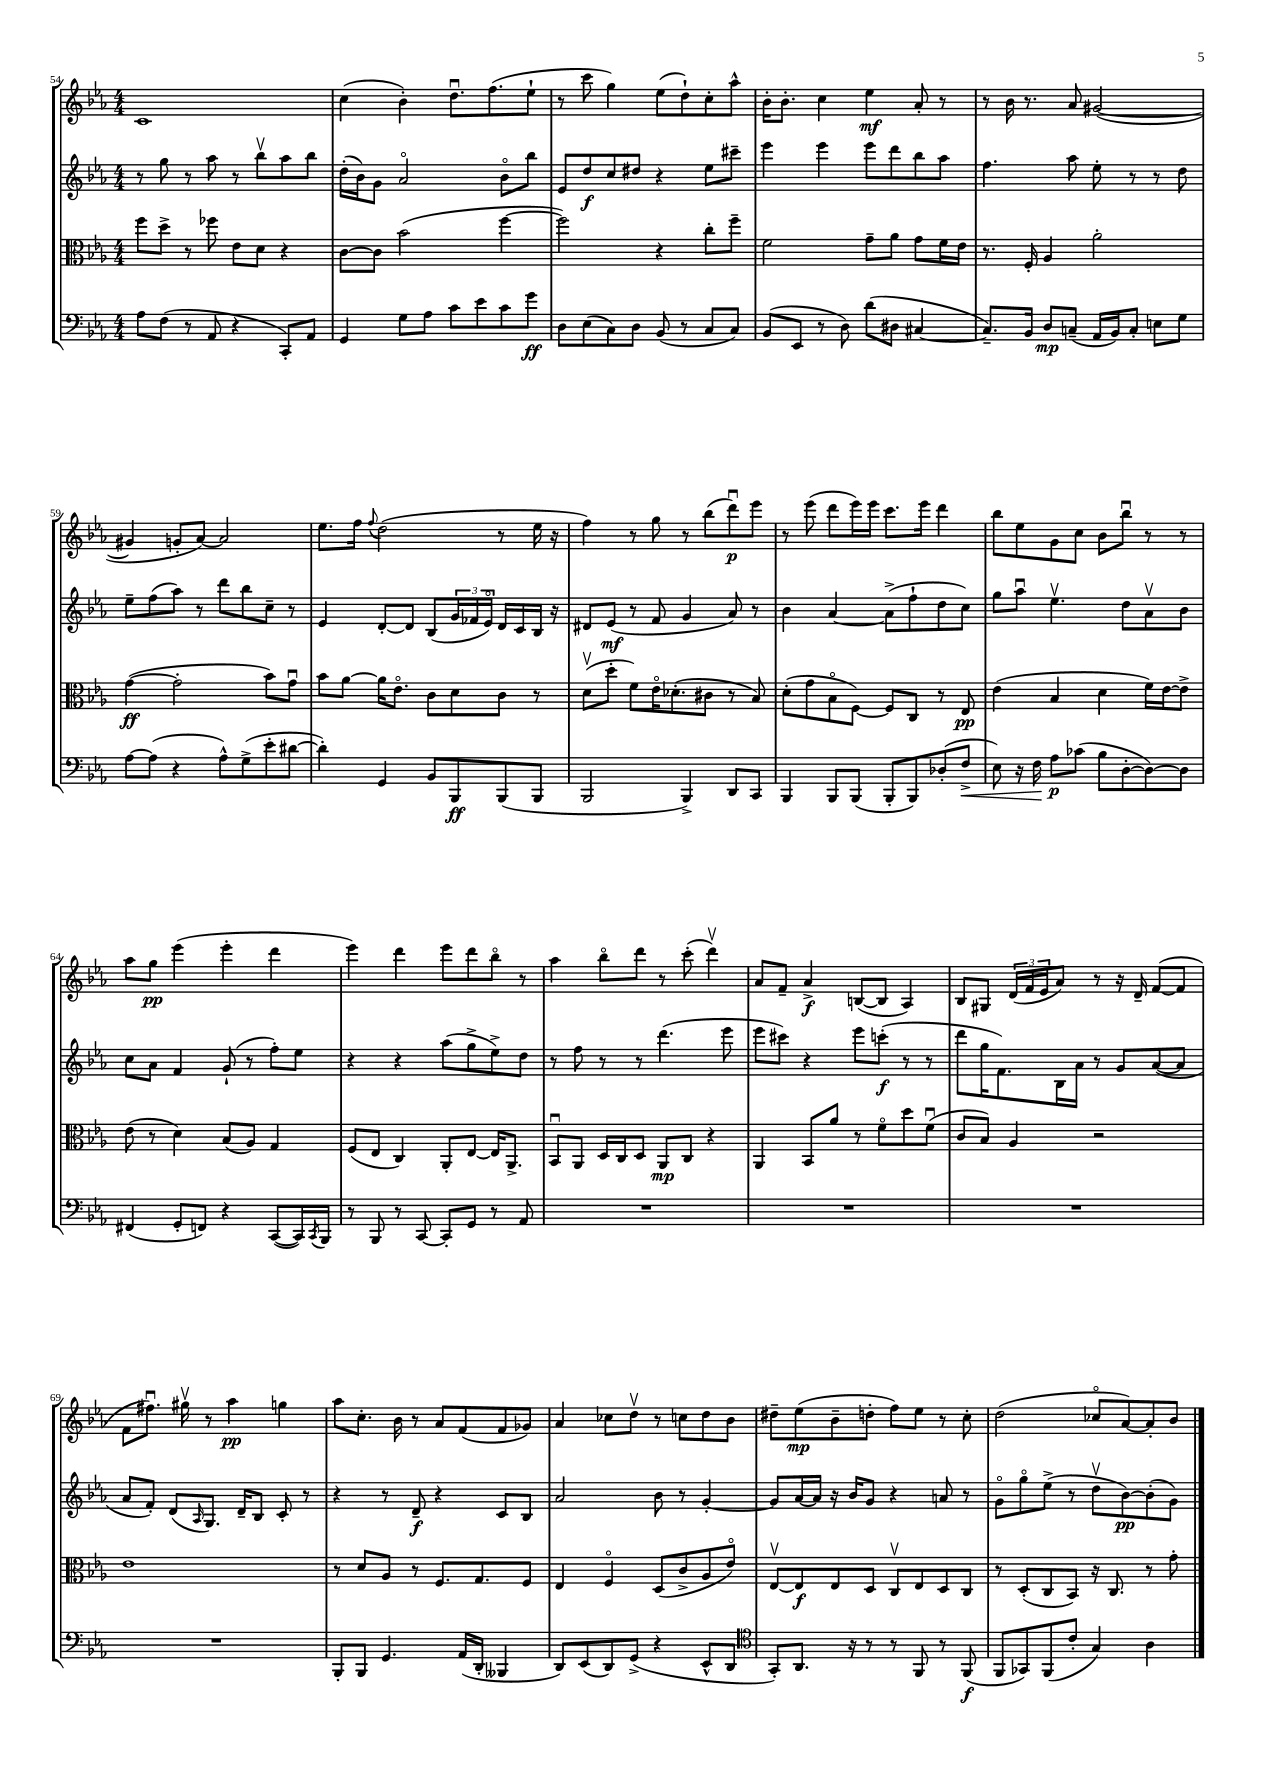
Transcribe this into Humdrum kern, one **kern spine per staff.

**kern	**dynam	**kern	**dynam	**kern	**dynam	**kern	**dynam
*part4	*part4	*part3	*part3	*part2	*part2	*part1	*part1
*staff4	*staff4	*staff3	*staff3	*staff2	*staff2	*staff1	*staff1
*clefF4	*	*clefC3	*	*clefG2	*	*clefG2	*
*k[b-e-a-]	*	*k[b-e-a-]	*	*k[b-e-a-]	*	*k[b-e-a-]	*
*M4/4	*	*M4/4	*	*M4/4	*	*M4/4	*
=54	=54	=54	=54	=54	=54	=54	=54
8A-\L	.	8ff\L	.	8r	.	1c	.
(8F\J	.	8dd^\J	.	8gg\	.	.	.
8r	.	8r	.	8r	.	.	.
8AA-/	.	8ff-X\	.	8aa-\	.	.	.
4r	.	8e-\L	.	8r	.	.	.
.	.	8d\J	.	8bb-v\L	.	.	.
8CC'/L)	.	4r	.	8aa-\	.	.	.
8AA-/J	.	.	.	8bb-\J	.	.	.
=55	=55	=55	=55	=55	=55	=55	=55
4GG/	.	[8c\L	.	(16dd'\LL	.	(4cc\	.
.	.	.	.	16b-\J)	.	.	.
.	.	8c\J]	.	8g\J	.	.	.
8G\L	.	(2b-\	.	2a-/	.	4b-'\)	.
8A-\J	.	.	.	.	.	.	.
8c\L	.	.	.	.	.	8.ddu\L	.
8e-\	.	.	.	.	.	.	.
.	.	.	.	.	.	(8.ff\	.
8c\	.	[4ff\	.	8b-\L	.	.	.
8g\J	ff	.	.	8bb-\J	.	8ee-`\J	.
=56	=56	=56	=56	=56	=56	=56	=56
8D\L	.	2ff\])	.	8e-/L	.	8r	.
(8E-\	.	.	.	8dd/	f	8ccc\	.
8C\)	.	.	.	8cc/	.	4gg\)	.
8D\J	.	.	.	8dd#X/J	.	.	.
(8BB-/	.	4r	.	4r	.	(8ee-\L	.
8r	.	.	.	.	.	8dd`\)	.
8C/L	.	8cc'\L	.	8ee-\L	.	8cc'\	.
8C/J)	.	8ff~\J	.	8ccc#X~\J	.	8aa-^^\J	.
=57	=57	=57	=57	=57	=57	=57	=57
(8BB-/L	.	2f\	.	4eee-\	.	16b-'\KL	.
.	.	.	.	.	.	8.b-'\J	.
8EE-/J	.	.	.	.	.	.	.
8r	.	.	.	4eee-\	.	4cc\	.
8D\)	.	.	.	.	.	.	.
(8d\L	.	8g~\L	.	8eee-\L	.	4ee-\	mf
8D#X\J	.	8a-\J	.	8ddd\	.	.	.
[4C#X/	.	8g\L	.	8bb-\	.	8a-'/	.
.	.	16f\L	.	8aa-\J	.	8r	.
.	.	16e-\JJ	.	.	.	.	.
=58	=58	=58	=58	=58	=58	=58	=58
8.C#~/L])	.	8.r	.	4.ff\	.	8r	.
.	.	.	.	.	.	16b-\	.
16BB-/Jk	.	16F'/	.	.	.	8.r	.
8D/L	mp	4A-/	.	.	.	.	.
(8Cn~/J	.	.	.	8aa-\	.	8a-/	.
16AA-/LL	.	2a-'\	.	8ee-'\	.	([2g#X/	.
16BB-/J)	.	.	.	.	.	.	.
8C'/J	.	.	.	8r	.	.	.
8En\L	.	.	.	8r	.	.	.
8G\J	.	.	.	8dd\	.	.	.
!!LO:LB:g=z
=59	=59	=59	=59	=59	=59	=59	=59
[8A-\L	.	([4g\	ff	8ee-~\L	.	4g#X/]	.
(8A-\J]	.	.	.	(8ff\	.	.	.
4r	.	2g'\]	.	8aa-\J)	.	8gn'/L	.
.	.	.	.	8r	.	[8a-/J)	.
8A-^^\L)	.	.	.	8ddd\L	.	2a-/]	.
(8G^\	.	.	.	8bb-\	.	.	.
8e-'\	.	8b-\L)	.	8cc~\J	.	.	.
[8d#X\J	.	8gu\J	.	8r	.	.	.
=60	=60	=60	=60	=60	=60	=60	=60
4d#'\])	.	8b-\L	.	4e-/	.	8.ee-\L	.
.	.	[8a-\J	.	.	.	.	.
.	.	.	.	.	.	16ff\Jk	.
.	.	.	.	.	.	8qqff/	.
4GG/	.	16a-\KL]	.	[8d'/L	.	(2dd\	.
.	.	8.e-\J	.	.	.	.	.
.	.	.	.	8d/J]	.	.	.
8BB-/L	.	8c\L	.	(8B-/L	.	.	.
8BBB-/	ff	8d\	.	24g/L	.	.	.
.	.	.	.	24f-X/	.	.	.
.	.	.	.	24e-/JJ)	.	.	.
(8BBB-/	.	8c\J	.	16d/LL	.	8r	.
.	.	.	.	16c/	.	.	.
8BBB-/J	.	8r	.	16B-/JJ	.	16ee-\	.
.	.	.	.	16r	.	16r	.
=61	=61	=61	=61	=61	=61	=61	=61
2BBB-/	.	(8dv\L	.	8d#X/L	.	4ff\)	.
.	.	8dd'\J	.	(8e-/J	mf	.	.
.	.	8f\L)	.	8r	.	8r	.
.	.	16e-\K	.	8f/	.	8gg\	.
.	.	(8.d-X'\	.	.	.	.	.
4BBB-^/)	.	.	.	4g/	.	8r	.
.	.	8c#X\J	.	.	.	(8bb-\L	.
8DD/L	.	8r	.	8a-/)	.	8dddu\)	p
8CC/J	.	8B-/)	.	8r	.	8eee-\J	.
=62	=62	=62	=62	=62	=62	=62	=62
4BBB-/	.	(8d'\L	.	4b-\	.	8r	.
.	.	8g\	.	.	.	(8eee-\	.
8BBB-/L	.	8B-\	.	[4a-/	.	8ddd\L	.
(8BBB-/J	.	[8F\J)	.	.	.	16eee-\L)	.
.	.	.	.	.	.	16eee-\JJ	.
8BBB-'/L	.	8F/L]	.	(8a-^\L]	.	8.ccc\L	.
8BBB-/)	.	8C/J	.	8ff`\	.	.	.
.	.	.	.	.	.	16eee-\Jk	.
(8D-X'/	.	8r	.	8dd\	.	4ddd\	.
!	!LO:HP:b	!	!	!	!	!	!
8F^/J	<	8E-/	pp	8cc\J)	.	.	.
=63	=63	=63	=63	=63	=63	=63	=63
8E-\)	.	(4e-\	.	8gg\L	.	8bb-\L	.
16r	.	.	.	8aa-u\J	.	8ee-\	.
16F\	.	.	.	.	.	.	.
8A-\L	[ p	4B-/	.	4.ee-v\	.	8g\	.
(8c-X\J	.	.	.	.	.	8cc\J	.
8B-\L	.	4d\	.	.	.	8b-\L	.
[8D'\	.	.	.	8dd\L	.	8bb-u\J	.
8D\_)	.	16f\LL)	.	8a-v\	.	8r	.
.	.	[16e-\J	.	.	.	.	.
8D\J]	.	8e-^\J]	.	8b-\J	.	8r	.
!!LO:LB:g=z
=64	=64	=64	=64	=64	=64	=64	=64
(4FF#X/	.	(8e-\	.	8cc\L	.	8aa-\L	.
.	.	8r	.	8a-\J	.	8gg\J	pp
8GG'/L	.	4d\)	.	4f/	.	(4eee-\	.
8FFn/J)	.	.	.	.	.	.	.
4r	.	(8B-/L	.	(8g`/	.	4eee-'\	.
.	.	8A-/J)	.	8r	.	.	.
([8CC/L	.	4G/	.	8ff'\L)	.	4ddd\	.
16CC/L])	.	.	.	8ee-\J	.	.	.
8qCC/	.	.	.	.	.	.	.
16BBB-/JJ	.	.	.	.	.	.	.
=65	=65	=65	=65	=65	=65	=65	=65
8r	.	(8F/L	.	4r	.	4eee-\)	.
8BBB-/	.	8E-/J	.	.	.	.	.
8r	.	4C/)	.	4r	.	4ddd\	.
[8CC/	.	.	.	.	.	.	.
8CC'/L]	.	8AA-'/L	.	(8aa-\L	.	8eee-\L	.
8GG/J	.	[8E-/J	.	8gg^\	.	8ddd\	.
8r	.	16E-/KL]	.	8ee-^\)	.	8bb-\J	.
.	.	8.AA-^/J	.	.	.	.	.
8AA-/	.	.	.	8dd\J	.	8r	.
=66	=66	=66	=66	=66	=66	=66	=66
1r	.	8BB-u/L	.	8r	.	4aa-\	.
.	.	8AA-/J	.	8ff\	.	.	.
.	.	16D/LL	.	8r	.	8bb-\L	.
.	.	16C/J	.	.	.	.	.
.	.	8D/J	.	8r	.	8ddd\J	.
.	.	8AA-/L	mp	(4.ddd\	.	8r	.
.	.	8C/J	.	.	.	(8ccc'\	.
.	.	4r	.	.	.	4dddv\)	.
.	.	.	.	8eee-\	.	.	.
=67	=67	=67	=67	=67	=67	=67	=67
1r	.	4AA-/	.	8eee-\L	.	8a-/L	.
.	.	.	.	8ccc#X\J)	.	8f~/J	.
.	.	8BB-/L	.	4r	.	4a-^/	f
.	.	8a-/J	.	.	.	.	.
.	.	8r	.	8eee-\L	.	([8Bn/L	.
.	.	8f\L	.	(8cccn'\J	f	8B/J]	.
.	.	8dd\	.	8r	.	4A-/)	.
.	.	(8fu\J	.	8r	.	.	.
=68	=68	=68	=68	=68	=68	=68	=68
1r	.	8c/L	.	8ddd\L	.	8B-/L	.
.	.	8B-/J)	.	16gg\K	.	8G#X/J	.
.	.	.	.	8.f\)	.	.	.
.	.	4A-/	.	.	.	(24d/LL	.
.	.	.	.	.	.	24f/	.
.	.	.	.	.	.	24e-/J	.
.	.	.	.	16B-\L	.	8a-/J)	.
.	.	.	.	16a-\JJ	.	.	.
.	.	2r	.	8r	.	8r	.
.	.	.	.	8g/L	.	16r	.
.	.	.	.	.	.	16d~/	.
.	.	.	.	([8a-/	.	([8f/L	.
.	.	.	.	8a-/J]	.	8f/J]	.
!!LO:LB:g=z
=69	=69	=69	=69	=69	=69	=69	=69
1r	.	1e-	.	8a-/L	.	8f\L	.
.	.	.	.	8f'/J)	.	8.ff#Xu\J)	.
.	.	.	.	(8d/L	.	.	.
.	.	.	.	.	.	16gg#Xv\	.
.	.	.	.	16qqA-/	.	.	.
.	.	.	.	8.G/J)	.	8r	.
.	.	.	.	.	.	4aa-\	pp
.	.	.	.	16d~/KL	.	.	.
.	.	.	.	8B-/J	.	.	.
.	.	.	.	8c'/	.	4ggn\	.
.	.	.	.	8r	.	.	.
=70	=70	=70	=70	=70	=70	=70	=70
8BBB-'/L	.	8r	.	4r	.	8aa-\L	.
8BBB-/J	.	8d/L	.	.	.	8.cc'\J	.
4.GG/	.	8A-/J	.	8r	.	.	.
.	.	.	.	.	.	16b-\	.
.	.	8r	.	8d~/	f	8r	.
.	.	8.F/L	.	4r	.	8a-/L	.
(16AA-/LL	.	.	.	.	.	(8f/	.
16DD'/JJ	.	8.G/	.	.	.	.	.
4BBB--X/	.	.	.	8c/L	.	8f/	.
.	.	8F/J	.	8B-/J	.	8g-X/J)	.
=71	=71	=71	=71	=71	=71	=71	=71
8DD/L)	.	4E-/	.	2a-/	.	4a-/	.
(8EE-/	.	.	.	.	.	.	.
8DD/)	.	4F/	.	.	.	8cc-X\L	.
(8GG^/J	.	.	.	.	.	8ddv\J	.
4r	.	(8D/L	.	8b-\	.	8r	.
.	.	8c^/	.	8r	.	8ccn\L	.
8EE-^^/L	.	8A-/	.	[4g'/	.	8dd\	.
8DD/J	.	8e-/J)	.	.	.	8b-\J	.
=72	=72	=72	=72	=72	=72	=72	=72
*clefC4	*	*	*	*	*	*	*
8GG'/L)	.	[8E-v/L	.	8g/L]	.	8dd#X~\L	.
8.AA-/J	.	8E-/]	f	[16a-/L	.	(8ee-\	mp
.	.	.	.	16a-/JJ]	.	.	.
.	.	8E-/	.	16r	.	8b-~\	.
16r	.	.	.	16b-/KL	.	.	.
8r	.	8D/J	.	8g/J	.	8ddn'\J	.
8r	.	8Cv/L	.	4r	.	8ff\L)	.
8FF/	.	8E-/	.	.	.	8ee-\J	.
8r	.	8D/	.	8an/	.	8r	.
(8FF/	f	8C/J	.	8r	.	8cc'\	.
=73	=73	=73	=73	=73	=73	=73	=73
8FF/L	.	8r	.	8g\L	.	(2dd\	.
8GG-X/)	.	(8D'/L	.	8gg\	.	.	.
(8FF/	.	8C/	.	(8ee-^\J	.	.	.
8c'/J	.	8BB-/J)	.	8r	.	.	.
4G/)	.	16r	.	8ddv\L	.	8cc-X/L	.
.	.	8.C/	.	.	.	.	.
.	.	.	.	[8b-\)	pp	[8a-/)	.
4A-\	.	8r	.	(8b-'\]	.	8a-'/]	.
.	.	8g'\	.	8g\J)	.	8b-/J	.
==	==	==	==	==	==	==	==
*-	*-	*-	*-	*-	*-	*-	*-
